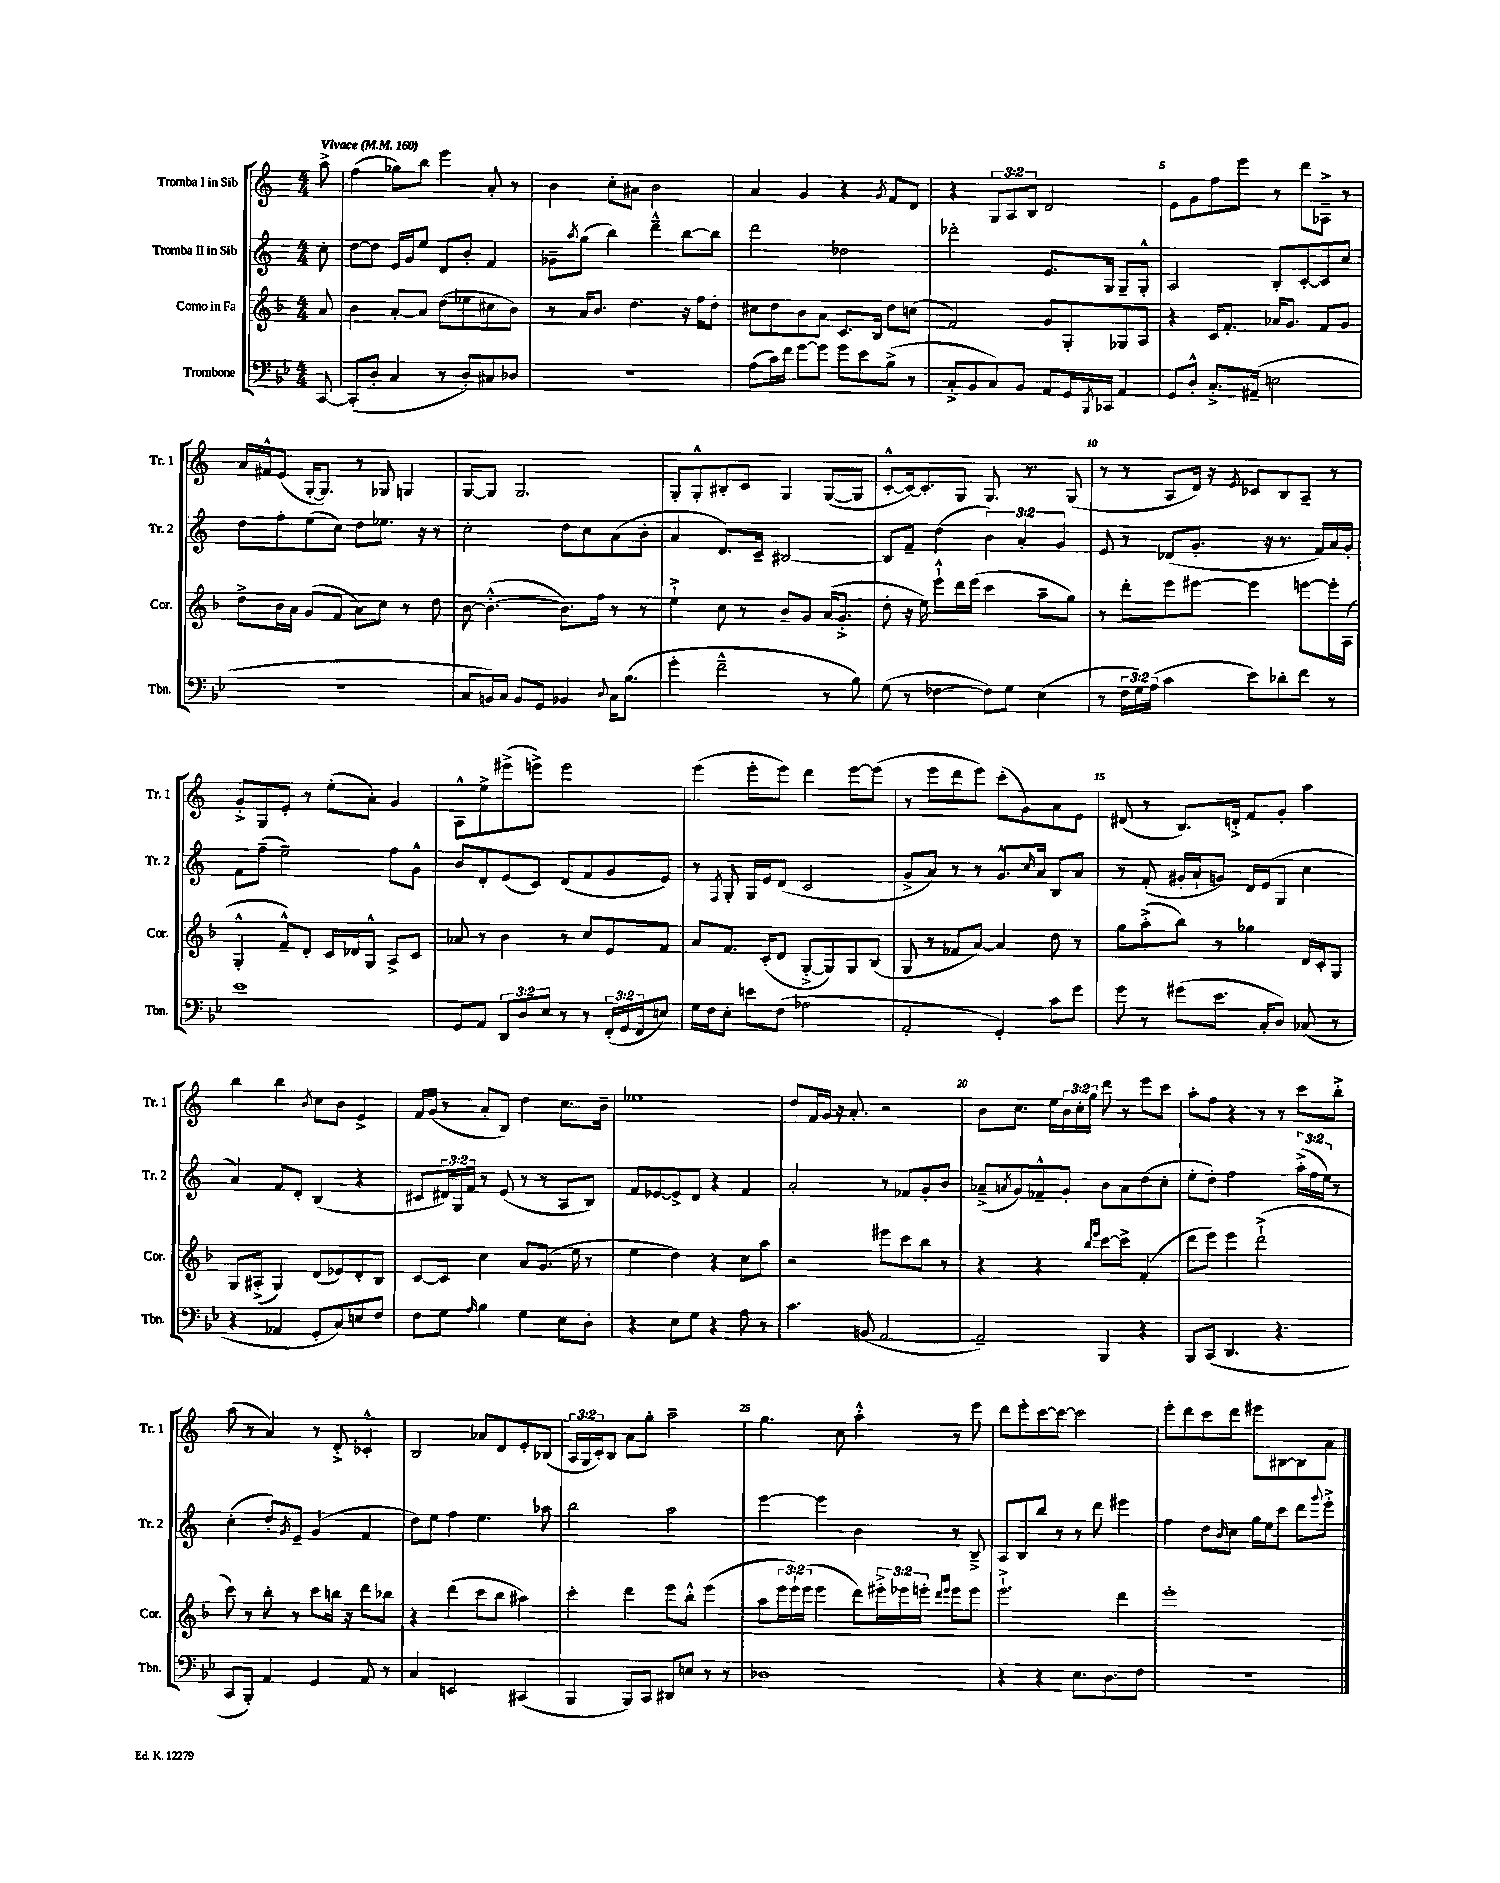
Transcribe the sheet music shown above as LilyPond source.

<<
\new StaffGroup <<
\new Staff = "s0" \with { instrumentName = "Tromba I in Sib" shortInstrumentName = "Tr. 1" } {
    \clef treble \key c \major \numericTimeSignature \time 4/4 \override Staff.TupletNumber.text = #tuplet-number::calc-fraction-text \partial 8 \tempo "Vivace" 4 = 160
    a''8-> |
    f''4( ges''8) b''8 e'''4 a'8-. r8 |
    b'4 c''8-. ais'8 b'2 |
    a'4 g'4 r4 \acciaccatura { g'8 } f'8 d'8 |
    r4 \tuplet 3/2 { g8 a8 b8 } d'2 |
    e'8 g'8 f''8 e'''8 r8 d'''8 aes8---> r8 |
    a'16 fis'16-^ e'8( g16~-. g8.) r8 ges8 g4 |
    g8~ g8 g2. |
    g8-. g8-.-^ bis8-. c'8 g4 g8~( g8 |
    c'8~-.-^ c'16~) c'8.-. g8 g8. r8. g8( |
    r8 r8 a8 d'16) r16 \acciaccatura { e'8 } ces'8 b8 a8-- r8 |
    g'8-.-> g8 e'8-. r8 e''8-.( a'8-.) g'4 |
    a8-^ e''8-> eis'''8->( e'''8->) e'''2 |
    e'''4( e'''8-. e'''8) d'''4 e'''8~ e'''8( |
    r8 e'''8 d'''8 e'''8) c'''8-.( g'8) a'8 e'8 |
    dis'8( r8 b8.) d'16-.-> f'8 g'8-. a''4 |
    b''4 b''4 \acciaccatura { b'8 } c''8 b'8 e'4-> |
    f'16 g'16( r8 a'8-. b8) d''4 c''8. b'16-- |
    ees''1 |
    d''8 f'16 g'16 r16 a'8.-. r2 |
    b'8 c''8. e''16 \tuplet 3/2 { b'16 c''16-. g''16 } d'''8 r8 e'''8 c'''8 |
    a''8-. f''8 r4 r8 r8 c'''8 b''8-.-> |
    a''8( r8 a'4) r8 d'8-.-> ces'4-.-^ |
    b2 aes'8 d'8 e'8-. bes8( |
    \tuplet 3/2 { a16 g16 c'16-.) } b8 a'8 g''8-. a''2-- |
    g''4. c''8 a''4-.-^ r8 e'''8 |
    d'''8 e'''8-. c'''8~ c'''8~ c'''2 |
    e'''8-. d'''8 c'''8 d'''8 eis'''8 bis8~ bis8 a'8 \bar "|." |
}
\new Staff = "s1" \with { instrumentName = "Tromba II in Sib" shortInstrumentName = "Tr. 2" } {
    \clef treble \key c \major \numericTimeSignature \time 4/4 \override Staff.TupletNumber.text = #tuplet-number::calc-fraction-text \partial 8
    c''8-. |
    d''8~ d''8 e'16 g'16 e''8 d'8 b'8-. f'4 |
    ges'8-- \acciaccatura { a''8 } g''8( b''4) d'''4---^ b''8~ b''8 |
    d'''2 des''2 |
    des'''2-. e'8. g16 g8-- g8-.-^ |
    a2 b8-. c'8~-. c'8 c''8 |
    d''8 f''8-. e''8( c''8) d''8 ees''8. r16 r8 |
    c''2-. d''8 c''8 a'8( b'8-. |
    a'4 d'8.) c'16-- bis2~ |
    bis8 f'8-- d''4( \tuplet 3/2 { b'4) a'4-. g'4 } |
    e'8 r8 des'8( g'8.-. r16 r8. f'16) a'16 g'16-. |
    f'8 f''8--( e''2--) f''8 g'8-^ |
    b'8 d'8-. e'8( c'8) d'8( f'8 g'8 e'8) |
    r8 \acciaccatura { f8 } g8-. g16 e'16 d'8( c'2 |
    g'8-> a'8) r8 r8 g'8.-^ \grace { c''16 } a'16 b8 a'8 |
    r8 f'8-.( gis'16-. a'16-! g'8) d'16 e'16( g8 c''4 |
    a'4) f'8 d'8-. b4( r4 |
    cis'8 \tuplet 3/2 { dis'16) g16 f'16 } r8 e'8( r8 r8 a8 b8) |
    f'8 ees'8~ ees'8-> d'8 r4 f'4 |
    a'2-. r8 fes'8 g'8-. b'8 |
    aes'8--->( \acciaccatura { a'8 } g'8) fes'8---^ g'8-. b'8 a'8 d''8( c''8-. |
    e''8-. d''8-.) f''2 \tuplet 3/2 { a''16-.->( f''16 e''16) } r8 |
    c''4-.( d''8-.) \acciaccatura { g'8 } e'8-- g'4( f'4 |
    d''8) e''8 f''4 e''4. aes''8 |
    b''2 a''2 |
    e'''4~ e'''4 b'4 r8 b8---> |
    a8 b8 b''8 r8 r8 d'''8 eis'''4 |
    f''4 d''8 \grace { b'16 } c''8 g''16 e''16 c'''8 d'''8 \appoggiatura { g'''8 } e'''8-.-> \bar "|." |
}
\new Staff = "s2" \with { instrumentName = "Corno in Fa" shortInstrumentName = "Cor." } {
    \clef treble \key f \major \numericTimeSignature \time 4/4 \override Staff.TupletNumber.text = #tuplet-number::calc-fraction-text \partial 8
    a'8 |
    bes'4 a'8~-. a'8 d''8( ees''8 cis''8 bes'8) |
    r8 a'16 bes'8. d''4. r16 f''16 d''8-. |
    cis''8 d''8 bes'8 a'8 c'8. bes16 d''8 c''8( |
    f'2) g'8 g8-. ges8 a8 |
    r4 c'16 f'8.-. aes'16 g'8. f'8 g'8 |
    d''8-> bes'16 a'16 g'8( f'8 a'8) c''8 r8 d''8 |
    bes'8~ bes'4.~-.-^( bes'8.) f''16 r8 r8 |
    e''4-!-> c''8 r8 bes'8-- g'8 a'16( g'8.-.-> |
    d''8-. r16 e''16) e'''8-!-^ d'''16 e'''16( c'''4 a''8-- g''8) |
    r8 d'''8-. e'''8 eis'''8~ eis'''4 e'''8~ e'''16-. a16( |
    g4-.-^ f'8---^) d'8-. c'16 des'16 g8-^ a8-> c'8 |
    aes'8 r8 bes'4 r8 c''8 e'8 f'8 |
    a'8 f'8. c'16-.( d'8 g8~-.-> g8) g8 bes8( |
    g8 r8 fes'8 a'8~) a'4 d''8 r8 |
    g''8 a''8-.->( bes''8) r8 ges''4 d'16 c'16-. g8 |
    g8 ais8-.->( g4) d'8( ees'8) d'8-. bes8 |
    c'8~ c'8 c''4 a'8 g'8.( e''16 r8 |
    e''4 d''4) r4 c''8 a''8 |
    r2 eis'''8 c'''8 bes''8 r8 |
    r4 r4 \grace { bes''16 e'''16 } c'''8~ c'''8-> f'4-.( |
    d'''8 e'''8) e'''4 d'''2-!->( |
    c'''8) r8 bes''8-. r8 c'''8 b''16 r16 d'''8 bes''8 |
    r4 d'''4( c'''8 bes''8 ais''4) |
    c'''4-. d'''4 e'''8 bes''8-.-^ e'''4( |
    a''8 \tuplet 3/2 { e'''16 e'''16-!) e'''16( } e'''4 d'''8) \tuplet 3/2 { eis'''16-.-> ees'''16 e'''16-. } \grace { d'''16 e'''16 } e'''8 e'''8 |
    e'''2.-!-> d'''4 |
    e'''1-. \bar "|." |
}
\new Staff = "s3" \with { instrumentName = "Trombone" shortInstrumentName = "Tbn." } {
    \clef bass \key bes \major \numericTimeSignature \time 4/4 \override Staff.TupletNumber.text = #tuplet-number::calc-fraction-text \partial 8
    c,8~ |
    c,8-.( d8-. c4 r8 d8-.) cis8 des8 |
    R1 |
    a8( c'16) f'16 g'8~ g'8 g'8 ees'8 bes8->( r8 |
    c8-.-> bes,8 c8) bes,8 a,8 g,16 \acciaccatura { bes,,8 } ces,16 a,4 |
    g,8 d8-.-^ c8.-.-> ais,16--( e2 |
    R1 |
    c8 b,16) c16 b,8 g,8 bes,4 \appoggiatura { d8 } c16 bes8.( |
    g'4-. f'2---^ r8 bes8) |
    g8( r8 fes4~ fes8) g8 ees4( |
    r8 \tuplet 3/2 { f16 g16) a16( } c'4 ees'8) des'8-. f'8 r8 |
    ees'1 |
    g,8 a,8 \tuplet 3/2 { d,8 d8 ees8 } r8 r8 \tuplet 3/2 { f,16-.( g,16 f,16 } e8) |
    g16 f16 ees8-. e'8 f8( aes2 |
    a,2-. g,4-.) c'8 g'8 |
    g'8 r8 gis'8( ees'8. c16-. d8) ces8( r8 |
    r4 aes,4 g,8-. c8) e8 f8 |
    f8 g8 \grace { a16 } bes4 g4 ees8 d8-. |
    r4 ees8 g8 r4 a8 r8 |
    c'4. b,8( a,2~ |
    a,2--) bes,,4 r4 |
    bes,,8 c,8( d,4. r4. |
    c,8 bes,,8-.) a,4 g,4 a,8 r8 |
    c4 e,2 cis,4( |
    bes,,4 bes,,8) c,8 dis,8 e8 r8 r8 |
    des1 |
    r4 r4 ees8. d8. f8 |
    r1 \bar "|." |
}
>>
>>
\layout { \context { \Score \override BarNumber.break-visibility = ##(#f #t #t) barNumberVisibility = #(every-nth-bar-number-visible 5) } }
